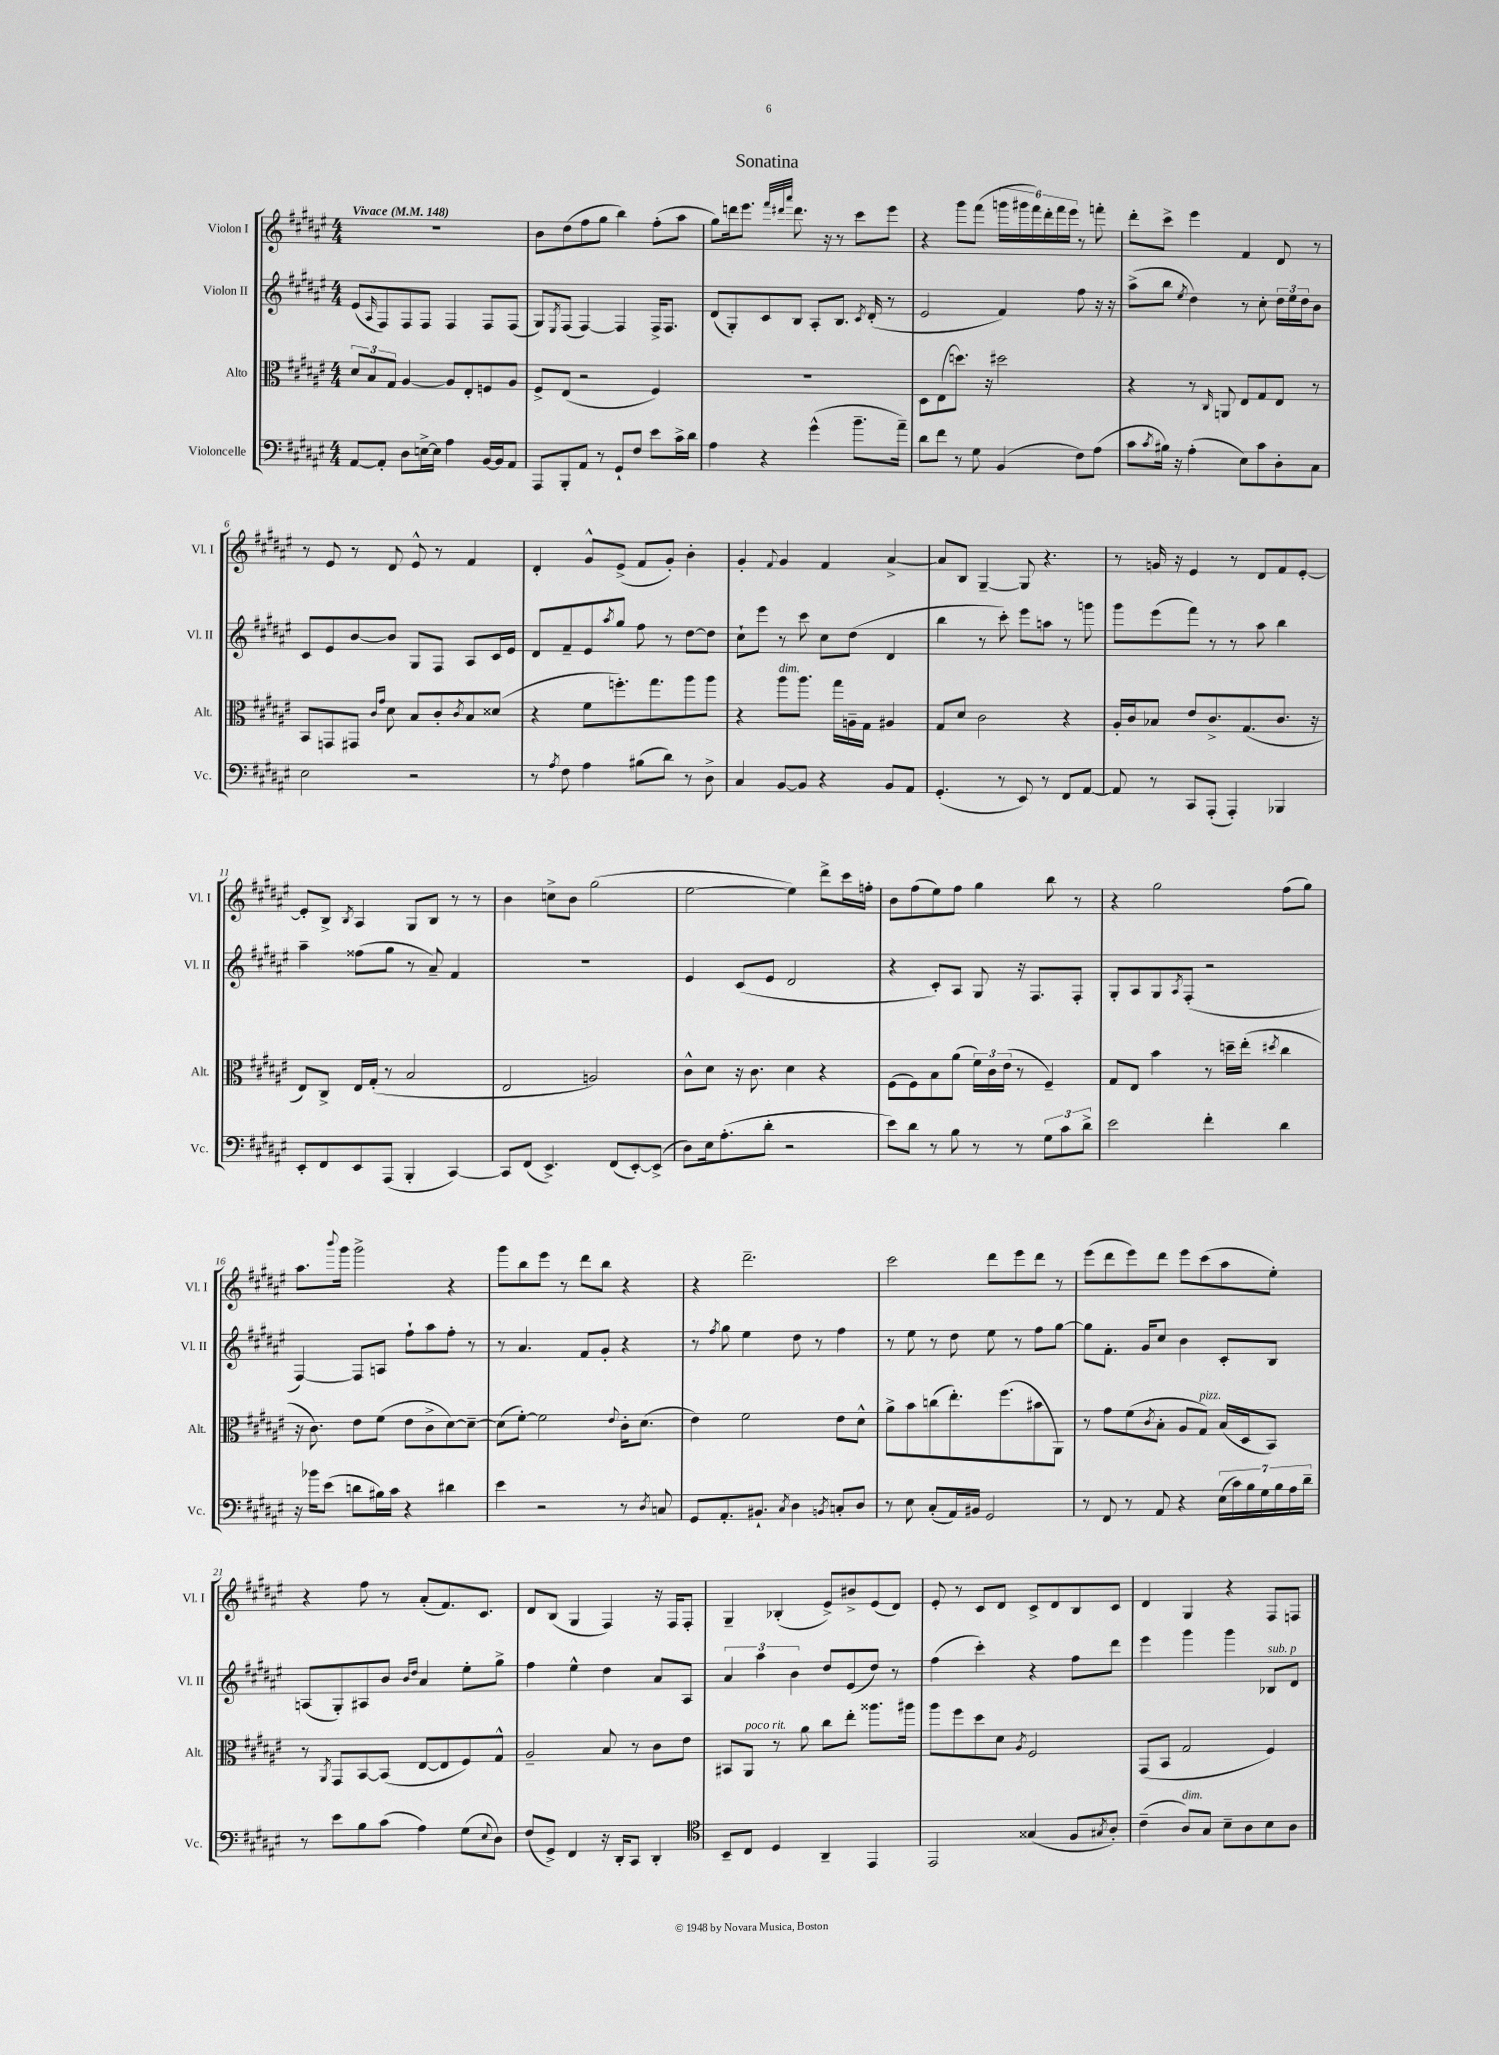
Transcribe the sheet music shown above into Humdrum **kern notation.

**kern	**kern	**kern	**kern
*part4	*part3	*part2	*part1
*staff4	*staff3	*staff2	*staff1
*I"Violoncelle	*I"Alto	*I"Violon II	*I"Violon I
*I'Vc.	*I'Alt.	*I'Vl. II	*I'Vl. I
*clefF4	*clefC3	*clefG2	*clefG2
*k[f#c#g#d#a#e#]	*k[f#c#g#d#a#e#]	*k[f#c#g#d#a#e#]	*k[f#c#g#d#a#e#]
*M4/4	*M4/4	*M4/4	*M4/4
*MM148	*MM148	*MM148	*MM148
=1	=1	=1	=1
!	!	!	!LO:TX:a:B:t=Vivace
[8AA#/L	12d#/L	(8e#/L	1r
.	12B/	.	.
.	.	16qqA#/	.
8AA#'/J]	.	8F#/)	.
.	12G#/J	.	.
8D#\L	[4A#/	8F#/	.
[16En^\L	.	8F#/J	.
16E\JJ]	.	.	.
4A#\	8A#/L]	4F#/	.
.	8E#'/	.	.
[16BB/LL	8Fn/	8F#/L	.
16BB/J]	.	.	.
8AA#/J	8A#/J	(8F#/J	.
=2	=2	=2	=2
8AAA#/L	8F#^/L	8G#/L)	8b\L
.	.	8qE#/	.
8BBB'/	(8E#/J	(8F#/J	(8dd#\
8AA#/J	2r	[4F#/)	8ff#\
8r	.	.	8gg#\J
8GG#`/L	.	4F#/]	4bb\)
8F#/J	.	.	.
8e#\L	4F#/)	16F#^/KL	(8ff#'\L
.	.	8.F#/J	.
16c#^\L	.	.	8aa#\J
16d#\JJ	.	.	.
=3	=3	=3	=3
4A#\	1r	(8d#/L	8gg#\L)
.	.	8G#'/)	16dddn\k
.	.	.	8.eee#\J
4r	.	8c#/	.
.	.	.	32qqfff#/LLL
.	.	.	32qqddd#X/
.	.	.	32qqaaa#/JJJ
.	.	8B/J	8.ddd#\
(4g#^^\	.	8A#'/L	.
.	.	.	16r
.	.	8.B/J	8r
8.b~\L	.	.	8ccc#\L
.	.	8qc#/	.
.	.	(16d#'/	.
.	.	8r	8eee#\J
16a#~\Jk)	.	.	.
=4	=4	=4	=4
8d#\L	8D#\L	2e#/	4r
8f#\J	(8E#\	.	.
8r	8.ddn\J)	.	8ggg#\L
8G#\	.	.	(8fff#\J
.	16r	.	.
(4BB/	2dd#X\	4f#/)	24gggn\LL
.	.	.	24ggg#X\
.	.	.	24fff#\)
.	.	.	24ddd#'\
.	.	.	24fff#\
.	.	.	24eee#\JJ
8F#\L)	.	8ff#\	8r
(8A#\J	.	16r	8fffn'\
.	.	16r	.
=5	=5	=5	=5
8c#\L	4r	(8aa#^\L	8ddd#'\L
8qc#/	.	.	.
16B#X\Jk)	.	8bb\J	8ccc#^\J
16r	.	.	.
.	.	8qee#/	.
(4A#'\	8r	4dd#\)	4eee#\
.	16qqC#/	.	.
.	8AAn/	.	.
8E#\L)	8E#/L	8r	4f#/
8c#\	8G#/	8cc#'\	.
8D#'\	8E#/J	24dd#\LL	8d#/
.	.	24ee#\	.
.	.	24dd#\J	.
8C#\J	8r	8b\J	8r
!!LO:LB:g=z
=6	=6	=6	=6
2E#\	8BB/L	8c#/L	8r
.	8GGn/	8e#/	8e#/
.	8GG#X/J	[8b/	8r
.	16qqc#/LL	.	.
.	16qqg#/JJ	.	.
.	8d#\	8b/J]	8d#/
2r	8B/L	8G#/L	8e#^^/
.	8c#'/	8F#/J	8r
.	8qc#/	.	.
.	8B/	8A#/L	4f#/
.	(8d##X/J	16c#/L	.
.	.	16e#/JJ	.
=7	=7	=7	=7
8r	4r	8d#/L	4d#'/
8qA#/	.	.	.
8F#\	.	8f#~/	.
4A#\	8f#\L	8e#/	8g#^^/L
.	.	8qaa#/	.
.	8.ffn'\)	8gg#/J	(8e#^/J
(8B#X\L	.	8ff#\	8f#/L
.	8.gg#\	.	.
8d#\J)	.	8r	8g#'/J)
8r	8aa#\	[8dd#\L	4b'\
8D#^\	8aa#\J	8dd#\J]	.
=8	=8	=8	=8
4C#/	4r	8cc#`\L	4g#'/
.	.	8eee#\J	.
.	.	.	8qqf#/
!	!LO:TX:a:i:t=dim.	!	!
[8BB/L	8aa#\L	8r	4g#/
8BB/J]	8.aa#\J	8ccc#\	.
4r	.	8cc#\L	4f#/
.	16gg#\LL	.	.
.	16An~\	(8dd#\J	.
.	16G#\JJ	.	.
8BB/L	4A#X/	4d#/	[4a#^/
8AA#/J	.	.	.
=9	=9	=9	=9
(4.GG#'/	8G#/L	4bb\	8a#/L]
.	8d#/J	.	8B/J
.	2c#\	8r	[4G#~/
8r	.	8ccc#'\)	.
8EE#/)	.	8eee#\L	8G#/]
8r	.	8aan\J	4.r
8FF#/L	4r	8r	.
[8AA#/J	.	8gggn\	.
=10	=10	=10	=10
8AA#/]	16A#'/LL	8ggg#\L	8r
.	16c#/J	.	.
8r	8B-X/J	(8eee#\	16gn/
.	.	.	16r
8CC#/L	8e#/L	8fff#\J)	4e#/
(8AAA#'/J	8.c#^/	8r	.
4AAA#'/)	.	8r	8r
.	(8.G#/	.	.
.	.	8aa#\	8d#/L
4BBB-X/	8.c#/J	4bb\	8f#/
.	.	.	[8e#'/J
.	16r	.	.
!!LO:LB:g=z
=11	=11	=11	=11
8EE#'/L	8E#/L)	4aa#~\	8e#'/L]
8FF#/	8C#^/J	.	8B^/J
.	.	.	8qB/
8EE#/	16E#/LL	(8ff##X\L	4A#/
.	(16G#'/JJ	.	.
(8AAA#/J	8r	8gg#\J	.
4BBB'/	2B/	8r	8G#/L
.	.	8a#~/)	8B/J
[4CC#/)	.	4f#/	8r
.	.	.	8r
=12	=12	=12	=12
8CC#/L]	2E#/	1r	4b\
(8FF#/J	.	.	.
4.EE#^/)	.	.	8ccn^\L
.	.	.	8b\J
.	2An/)	.	(2gg#\
(8FF#/L	.	.	.
[8EE#'/)	.	.	.
(8EE#^/J]	.	.	.
=13	=13	=13	=13
8D#\L)	8c#^^\L	4e#/	[2ee#\
16E#\k	8d#\J	.	.
(8.A#'\	.	.	.
.	16r	(8c#/L	.
.	8.c#\	.	.
8d#'\J	.	8e#/J	.
2r	4d#\	2d#/	4ee#\])
.	4r	.	8ddd#^\L
.	.	.	16ccc#\L
.	.	.	16ffn'\JJ
=14	=14	=14	=14
8e#\L)	(8F#\L	4r	8b\L
8d#\J	8F#\)	.	(8ff#\
8r	8B\	8c#'/L)	8ee#\)
8B\	(8a#\J	8A#/J	8ff#\J
8r	24f#\LL)	8G#/	4gg#\
.	24c#\	.	.
.	(24e#\JJ	.	.
8r	8r	16r	.
.	.	8.F#/L	.
12G#\L	4F#~/)	.	8bb\
12c#\	.	.	.
.	.	8F#'/J	8r
12d#^\J	.	.	.
=15	=15	=15	=15
2e#\	8G#/L	8G#'/L	4r
.	8E#/J	8A#/	.
.	4b\	8G#/	2gg#\
.	.	8qA#/	.
.	.	(8F#'/J	.
4f#'\	8r	2r	.
.	16ddn~\LL	.	.
.	(16ee#'\JJ	.	.
.	8qdd#X/	.	.
4d#\	4cc#\	.	(8ff#\L
.	.	.	8gg#\J)
!!LO:LB:g=z
=16	=16	=16	=16
16r	16r	[4F#/)	8.aa#\L
16b-X\KL	8.c#\)	.	.
(8e#\J	.	.	.
.	.	.	8qqbbb/
.	.	.	16ggg#\Jk
8dn\L	8e#\L	8F#/L]	2ggg#^\
16B#X\L)	(8f#\J	8An/J	.
16c#\JJ	.	.	.
4r	8e#\L	8ff#`\L	.
.	8c#^\	8aa#\	.
4d#X\	[8d#\)	8ff#'\J	4r
.	8d#~\J_	8r	.
=17	=17	=17	=17
4e#\	(8d#\L]	8r	8ggg#\L
.	[8f#'\J)	4.a#/	8bb\
2r	2f#\]	.	8eee#\J
.	.	.	8r
.	.	8f#/L	8ddd#\L
.	.	8g#'/J	8bb\J
.	8qqe#/	.	.
8r	16c#'\KL	4r	4r
.	(8.d#\J	.	.
8qD#/	.	.	.
8Cn/	.	.	.
=18	=18	=18	=18
8GG#/L	4e#\)	8r	4r
.	.	8qff#/	.
8.AA#'/	.	8gg#\	.
.	2f#\	4ee#\	2.ddd#~\
8.BB#X`/J	.	.	.
8qC#/	.	.	.
4D#\	.	8dd#\	.
.	.	8r	.
8qBBn/	.	.	.
8Cn'/L	8e#\L	4ff#\	.
8D#/J	8d#^^\J	.	.
=19	=19	=19	=19
8r	8a#^\L	8r	2ccc#\
8E#\	8b\	8ee#\	.
(8C#'/L	(8ccn\	8r	.
16AA#/L)	8.ee#'\)	8dd#\	.
16BB#X/JJ	.	.	.
2GG#/	.	8ee#\	8ddd#\L
.	(8.ff#\	.	.
.	.	8r	8eee#\
.	8b#X\	8ff#\L	8ddd#\J
.	8AA#\J)	[8gg#\J	8r
=20	=20	=20	=20
8r	8r	8gg#\L]	(8eee#\L
8FF#/	8g#\L	8.f#'\J	8ddd#\
8r	(8f#\	.	8eee#\)
.	.	16g#/KL	.
.	8qc#/	.	.
8AA#/	8B'\J	8cc#/J	8ddd#\J
4r	8A#/L	4b\	8eee#\L
!	!LO:TX:a:i:t=pizz.	!	!
.	8G#/J)	.	(8ccc#\
(28E#\LL	(16B/LL	8c#'/L	8aa#\
28c#\)	.	.	.
.	16D#/J	.	.
28B\	.	.	.
28G#\	.	.	.
.	8BB/J)	8B/J	8ee#'\J)
28B\	.	.	.
28A#\	.	.	.
28d#~\JJ	.	.	.
!!LO:LB:g=z
=21	=21	=21	=21
8r	8r	(8An/L	4r
.	8qAA#/	.	.
8e#\L	8GG#/L	8G#'/)	.
8B\	[8BB/	8A#X/	8ff#\
(8c#\J	(8BB/J]	8b/J	8r
.	.	16qqb/LL	.
.	.	16qqdd#/JJ	.
4A#\)	[8E#/L	4a#/	(8a#'/L
.	8E#/]	.	8.f#/)
(8G#\L	8F#/)	8ee#'\L	.
.	.	.	8.c#/J
8qqE#/	.	.	.
8D#\J)	8G#^^/J	8gg#^\J	.
=22	=22	=22	=22
(8F#/L	2A#~/	4ff#\	8d#/L
8GG#^/J)	.	.	(8B/J
4FF#/	.	4ee#^^\	4G#/
16r	8B/	4dd#\	4F#/)
16DD#'/KL	.	.	.
8CC#/J	8r	.	.
4DD#'/	8c#\L	8a#/L	16r
.	.	.	16F#/KL
.	8e#\J	8A#/J	8F#'/J
=23	=23	=23	=23
*clefC4	*	*	*
8BB~/L	8BB#X/L	6a#/	4G#~/
!	!LO:TX:a:i:t=poco rit.	!	!
8C#/J	8AA#/J	.	.
.	.	6aa#\	.
4D#/	8r	.	(4B-X'/
.	.	6b\	.
.	8a#\	.	.
4AA#~/	8cc#\L	8dd#/L	8e#^/L)
.	8ee#'\J	(8e#/	8b#X^/
4EE#/	8.aa##X\L	8dd#/J)	(8e#/
.	.	8r	8d#/J)
.	16aa#X\Jk	.	.
=24	=24	=24	=24
2EE#/	8aa#\L	(4ff#\	8e#'/
.	8ff#\	.	8r
.	8dd#\	4ccc#'\)	8c#/L
.	8d#\J	.	8d#/J
.	8qA#/	.	.
(4G##X/	2F#/	4r	8c#^/L
.	.	.	8d#/
8F#/L	.	8ff#\L	8B/
8qG#X/	.	.	.
8A#'/J)	.	8ddd#\J	8c#/J
=25	=25	=25	=25
(4c#~\	(8GG#/L	4eee#\	4d#/
.	8BB/J	.	.
!LO:TX:a:i:t=dim.	!	!	!
8A#/L)	2G#/	4ggg#\	4G#/
8G#/J	.	.	.
8B~\L	.	4ggg#\	4r
8A#\	.	.	.
!	!	!LO:TX:a:i:t=sub. p	!
8B\	4F#/)	8B-X/L	8F#/L
8A#\J	.	8d#/J	8Fn/J
==	==	==	==
*-	*-	*-	*-
